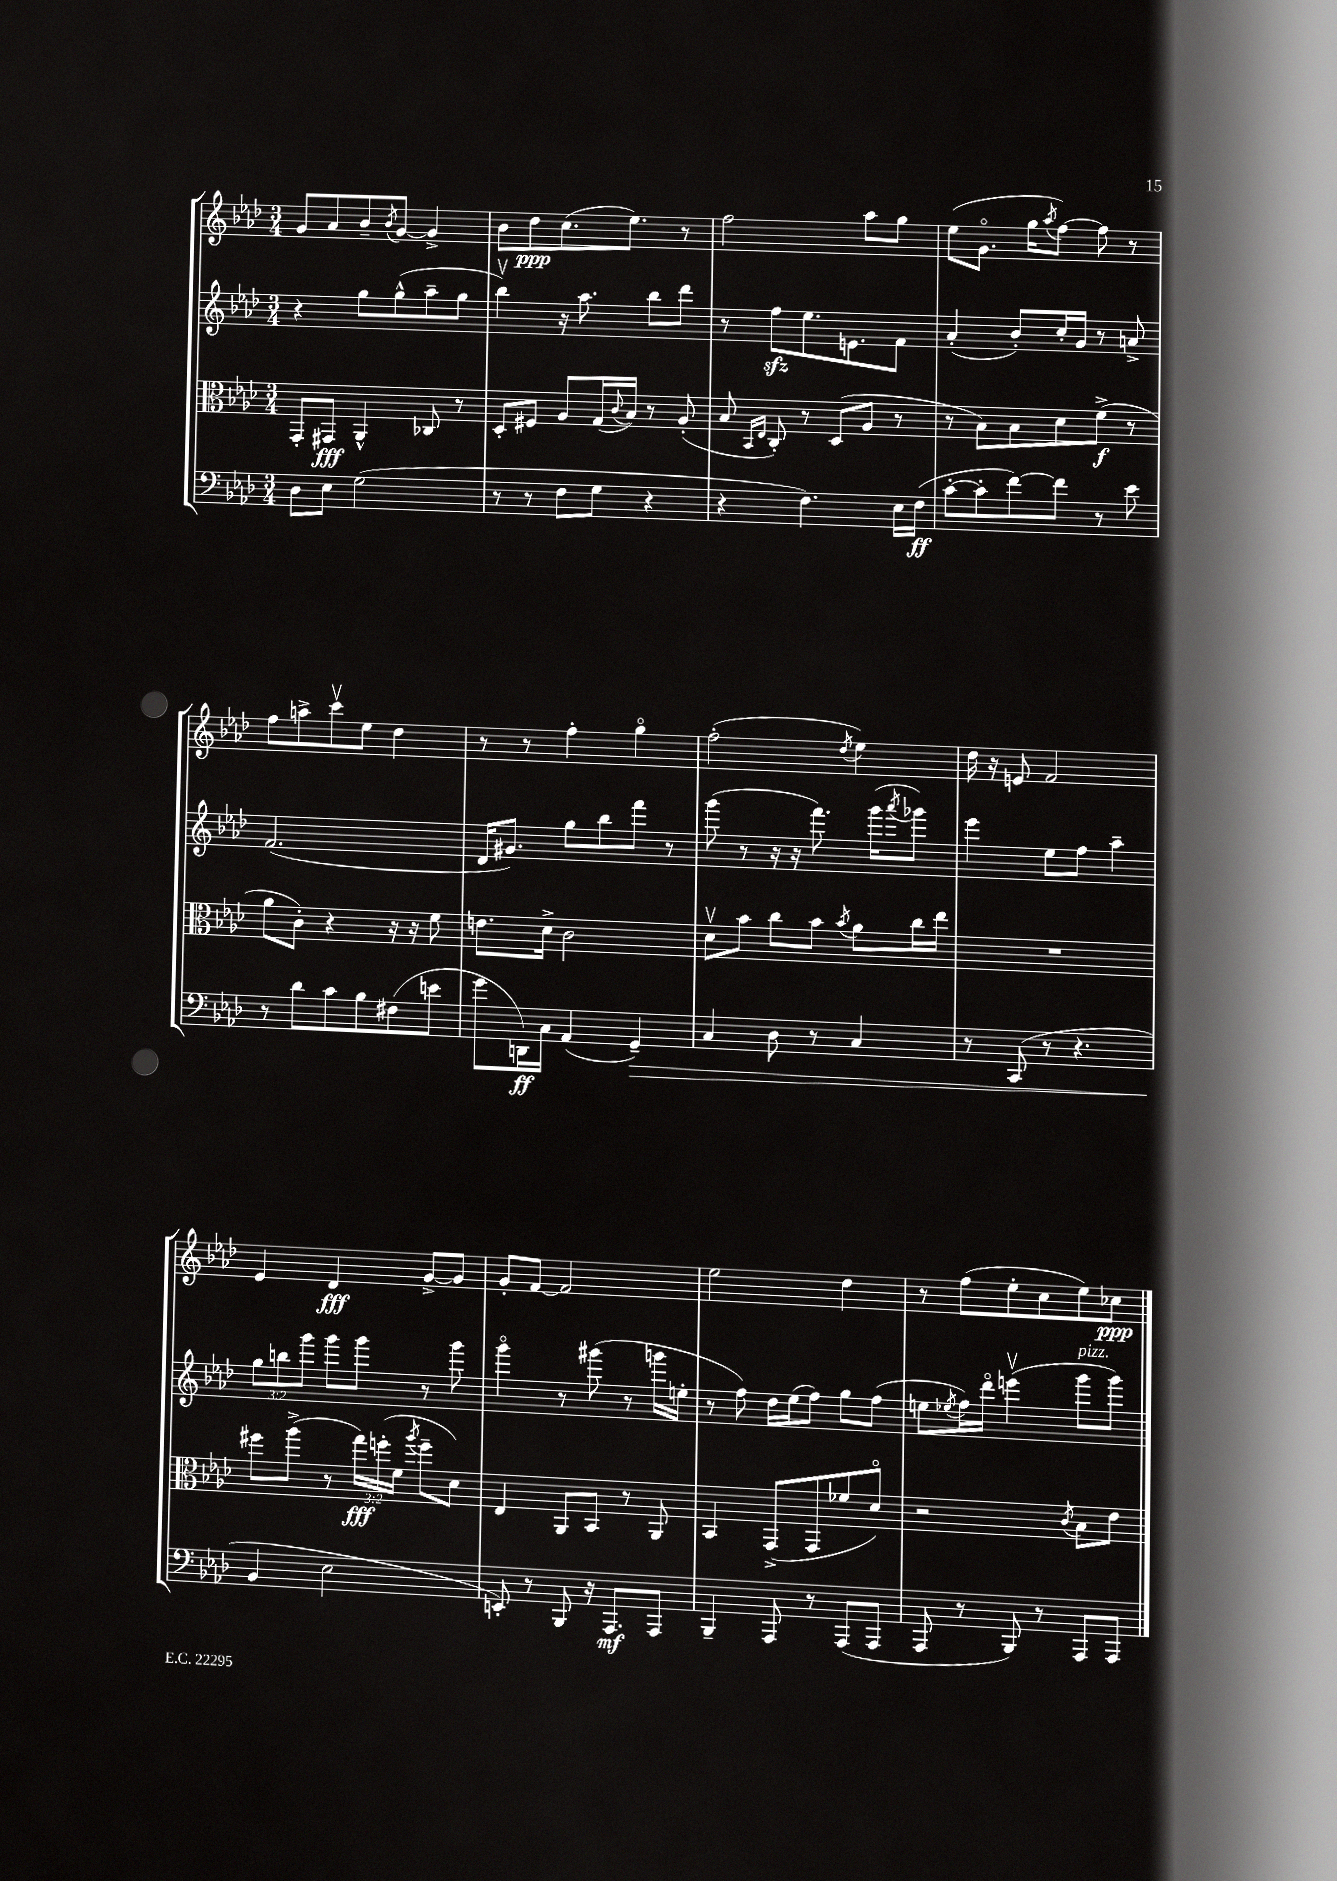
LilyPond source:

<<
\new StaffGroup <<
\new Staff = "s0" {
    \clef treble \key aes \major \numericTimeSignature \time 3/4
    g'8 aes'8 bes'8-- \acciaccatura { bes'8 } g'8~ g'4-> |
    bes'8 des''8\ppp c''8.( ees''8.) r8 |
    f''2 aes''8 g''8 |
    ees''8( g'8.\flageolet g''16 \acciaccatura { aes''8 } f''8~) f''8 r8 |
    f''8 a''8-> c'''8\upbow ees''8 des''4 |
    r8 r8 f''4-. g''4\flageolet |
    f''2-.( \acciaccatura { des''8 } ees''4) |
    des''16 r16 e'8 f'2 |
    ees'4 des'4\fff g'8~-> g'8 |
    g'8-. f'8~ f'2 |
    ees''2 des''4 |
    r8 f''8( ees''8-. c''8 ees''8) ces''8\ppp \bar "|." |
}
\new Staff = "s1" {
    \clef treble \key aes \major \numericTimeSignature \time 3/4 \override Staff.TupletNumber.text = #tuplet-number::calc-fraction-text
    r4 g''8 g''8-^( aes''8-- g''8 |
    bes''4\upbow) r16 aes''8. bes''8 des'''8 |
    r8 f''8\sfz ees''8. e'8. f'8 |
    aes'4-.( bes'8-.) c''16-. g'16 r8 a'8-> |
    f'2.( |
    des'16 gis'8.) g''8 bes''8 f'''8 r8 |
    g'''8( r8 r16 r16 f'''8.) g'''16( \acciaccatura { aes'''8 } ges'''8) |
    ees'''4 ees''8 f''8 aes''4-- |
    \tuplet 3/2 { g''8 b''8 g'''8 } g'''8 g'''8 r8 g'''8 |
    g'''4\flageolet r8 gis'''8( r8 g'''16 e''16-. |
    r8 f''8) des''16 ees''16( f''8) g''8 f''8( |
    e''8 \acciaccatura { ees''8 } f''16) des'''16\flageolet e'''4\upbow( g'''8^\markup { \italic "pizz." } g'''8) \bar "|." |
}
\new Staff = "s2" {
    \clef alto \key aes \major \numericTimeSignature \time 3/4 \override Staff.TupletNumber.text = #tuplet-number::calc-fraction-text
    g,8-. gis,8\fff aes,4-^ ces8 r8 |
    des8-. fis8 aes8 g16( \appoggiatura { c'8 } bes16) r8 aes8-.( |
    bes8 \grace { bes,16 ees16 } c8-.) r8 des8( aes8 r8 |
    r8 bes8) bes8 des'8 f'8->\f( r8 |
    aes'8 c'8-.) r4 r16 r16 f'8 |
    e'8. des'16-> c'2 |
    des'8\upbow bes'8 c''8 bes'8 \acciaccatura { bes'8 } aes'8 c''16 ees''16 |
    R2. |
    fis''8 aes''8->( r8 \tuplet 3/2 { g''16\fff) f''16-.( f'16 } \acciaccatura { aes''8 } f''8-- des'8) |
    ees4 aes,8 bes,8 r8 aes,8 |
    bes,4 g,8->( g,8 fes'8 des'8\flageolet) |
    r2 \acciaccatura { c'8 } bes8 ees'8 \bar "|." |
}
\new Staff = "s3" {
    \clef bass \key aes \major \numericTimeSignature \time 3/4
    des8 ees8 g2( |
    r8 r8 f8 g8 r4 |
    r4 f4.) ees16 f16\ff( |
    c'8~-. c'8-. f'8~) f'8 r8 ees'8 |
    r8 des'8 c'8 bes8 fis8( e'8 |
    g'8 d,16\ff) c16 aes,4( g,4--\>) |
    c4 des8 r8 c4 |
    r8 c,8( r8 r4. |
    bes,4\! ees2 |
    e,8-.) r8 bes,,8 r16 aes,,8.\mf aes,,8 |
    bes,,4-- aes,,8 r8 aes,,8( aes,,8 |
    aes,,8 r8 bes,,8) r8 aes,,8 aes,,8 \bar "|." |
}
>>
>>
\layout { \context { \Score \remove "Bar_number_engraver" } }
